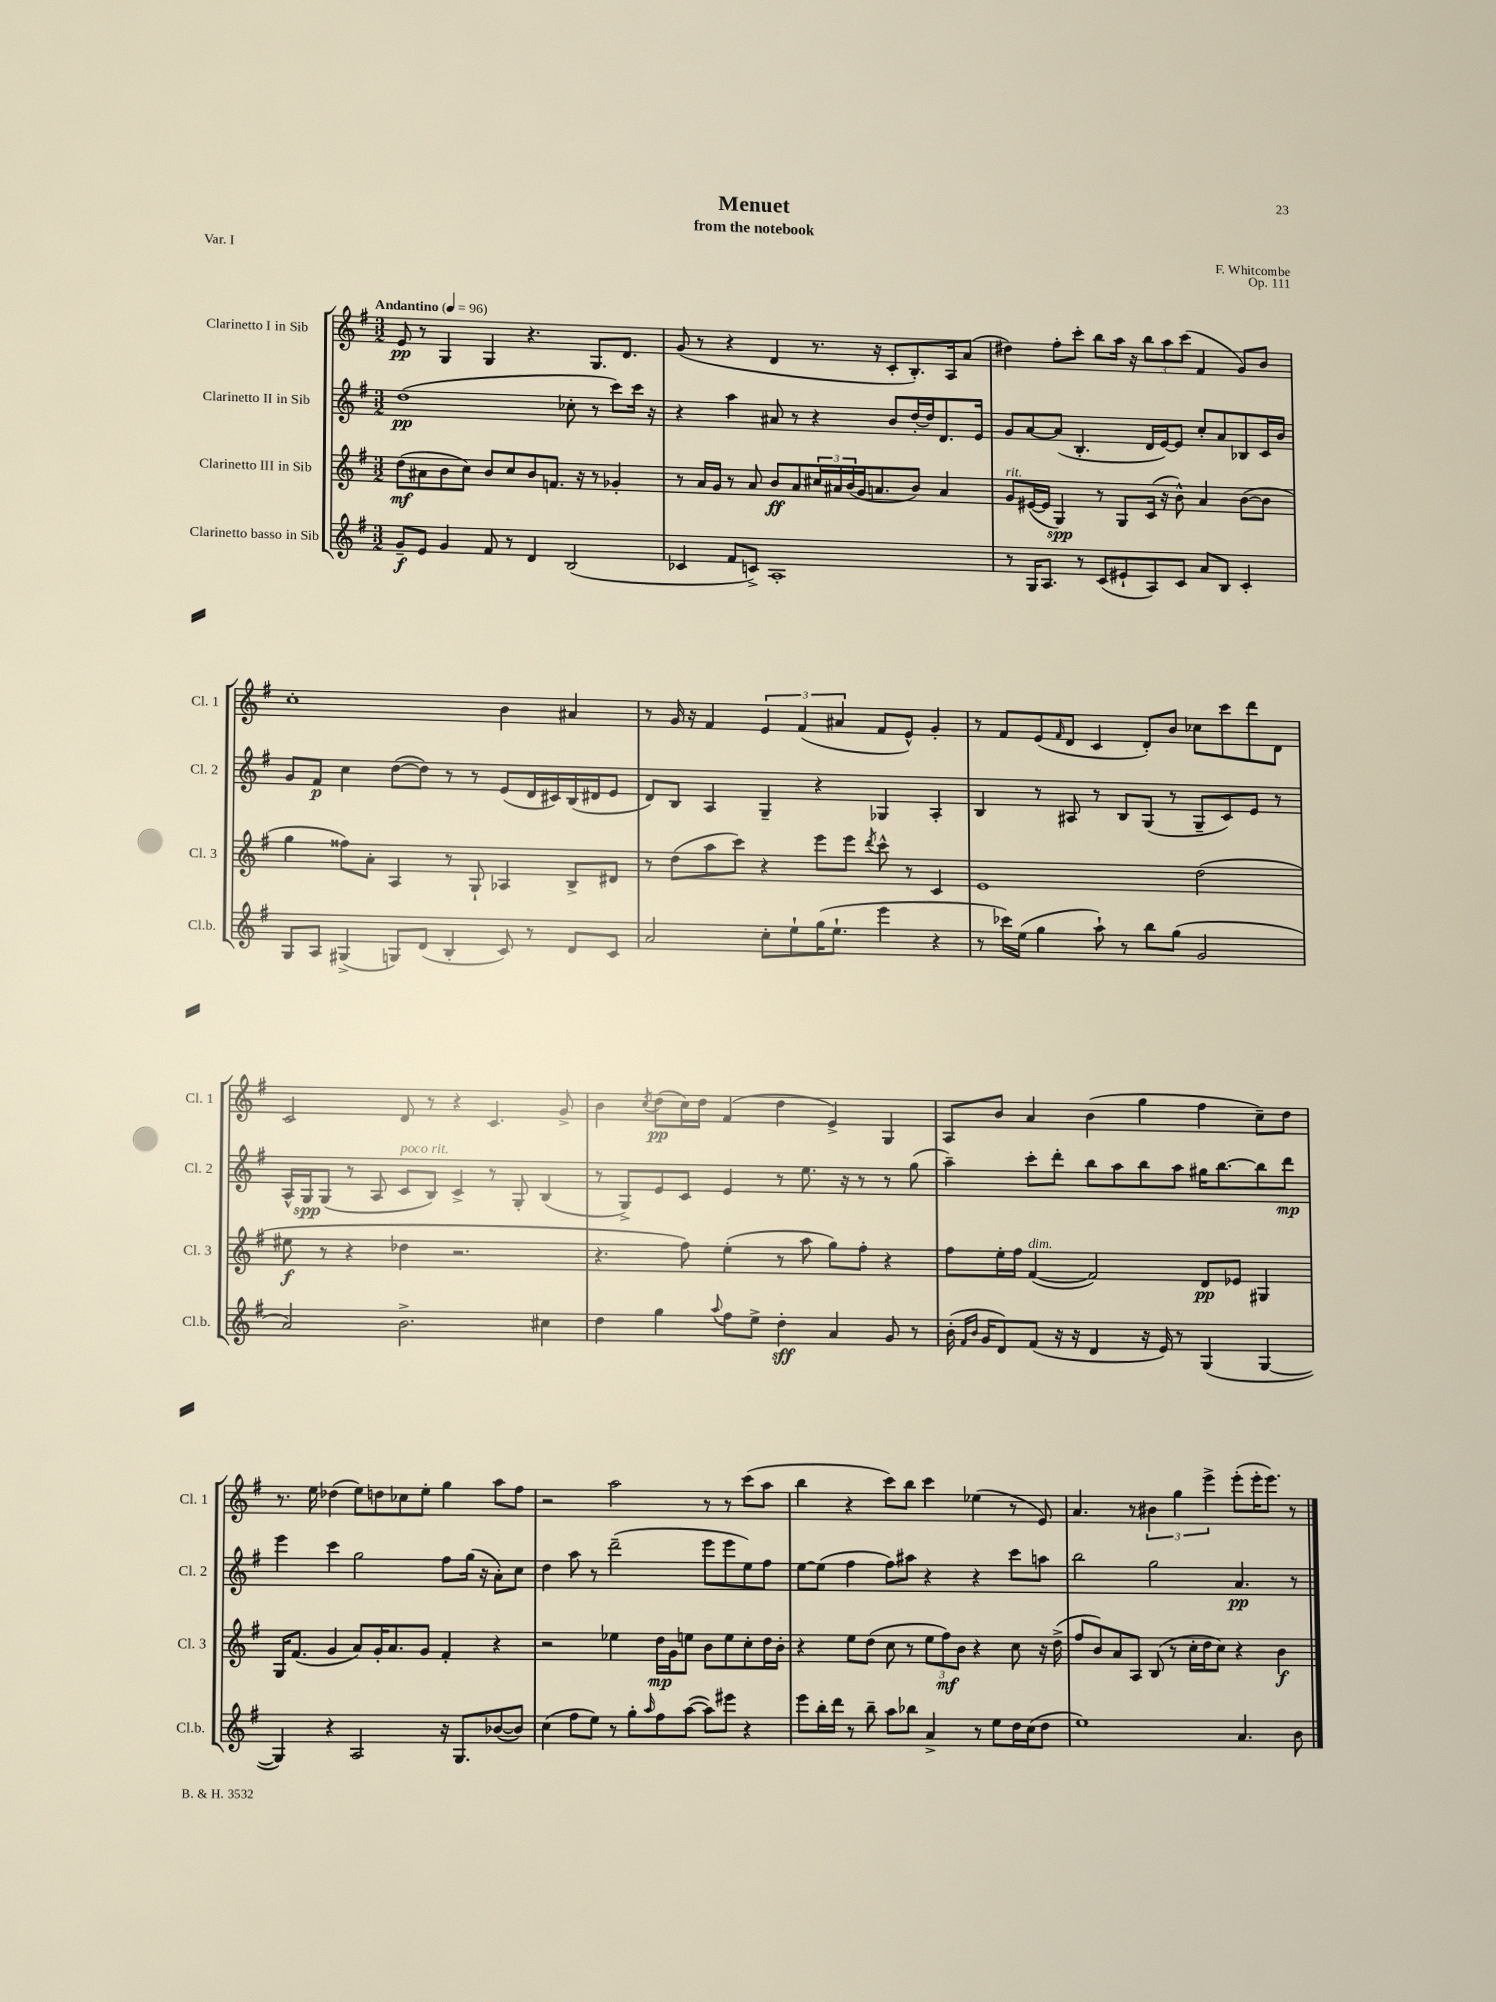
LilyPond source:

\header { title = "Menuet" composer = "F. Whitcombe" subtitle = "from the notebook" opus = "Op. 111" piece = "Var. I" }
<<
\new StaffGroup <<
\new Staff = "s0" \with { instrumentName = "Clarinetto I in Sib" shortInstrumentName = "Cl. 1" } {
    \clef treble \key g \major \numericTimeSignature \time 3/2 \tempo "Andantino" 4 = 96
    e'8\pp r8 g4 g4 r4. g8. d'8. |
    g'8( r8 r4 d'4 r8. r16 c'8-. b8.-.) a16 a'8( |
    dis''4) fis''8-. c'''8-. b''8 a''16 r16 \tuplet 3/2 { b''8 a''8 c'''8( } fis'4 g'8) b'8 |
    c''1-. b'4 ais'4 |
    r8 g'16 r16 fis'4 \tuplet 3/2 { e'4 fis'4( ais'4 } fis'8 e'8-^) g'4-. |
    r8 fis'8 e'8( \grace { fis'16 } d'8 c'4 d'8-.) b'8 ces''8 c'''8 d'''8 d'8 |
    c'2 d'8 r8 r4 c'4. g'8-> |
    b'4 \acciaccatura { c''8 } d''8\pp( c''16) d''16 fis'4( d''4 e'4->) g4 |
    a8 b'8 a'4 b'4( g''4 fis''4 c''8--) d''8 |
    r8. e''16 des''4( e''8) d''8 ces''8 e''8-. g''4 a''8 fis''8 |
    r2 a''2 r8 r8 c'''8( a''8 |
    b''4 r4 c'''8) b''8 c'''4 ees''4( r8 e'8) |
    a'4. r8 \tuplet 3/2 { bis'4 g''4 e'''4-> } e'''8-.( e'''16-. e'''8.) r8 \bar "|." |
}
\new Staff = "s1" \with { instrumentName = "Clarinetto II in Sib" shortInstrumentName = "Cl. 2" } {
    \clef treble \key g \major \numericTimeSignature \time 3/2
    d''1\pp( ces''8-. r8 c'''8) c'''16 r16 |
    r4 a''4 ais'8 r8 r4 b'8 d''16~-. d''16 d'8. e'16 |
    g'8 a'8~ a'8( b4.-. d'16 e'16~) e'8 c''8-. a'8 bes8 c'16 b'16 |
    g'8 fis'8\p c''4 d''8~( d''8) r8 r8 e'8( d'16 cis'16) b16( dis'16 e'8 |
    d'8) b8 a4 g4-- r4 ges4 a4-. |
    b4 r8 ais8 r8 b8 g8( r8 g8-- c'8) e'8 r8 |
    a16-^ g16\spp g8( r8 a8 c'8^\markup { \italic "poco rit." } b8) c'4-> r8 g8-. b4( |
    r8 g8->) e'8 c'8 e'4 r8 e''8. r16 r8 r8 g''8( |
    a''4--) c'''8-. d'''8-. b''8 a''8 b''8 a''8 gis''16 b''8.~ b''8 d'''8\mp |
    e'''4 c'''4 g''2 fis''8 g''16( r16 a'8-.) c''8 |
    d''4 a''8 r8 d'''2--( e'''8 e'''8 e''8) fis''8 |
    e''8~ e''8( fis''4 fis''8) ais''8 r4 r4 c'''8 a''8 |
    b''2 g''2 a'4.\pp r8 \bar "|." |
}
\new Staff = "s2" \with { instrumentName = "Clarinetto III in Sib" shortInstrumentName = "Cl. 3" } {
    \clef treble \key g \major \numericTimeSignature \time 3/2
    d''8\mf( ais'8 b'8 c''8) b'8 c''8 b'8 f'8. r16 r8 ges'4-. |
    r8 a'16 g'16 r8 a'8 b'8\ff a'8 \tuplet 3/2 { cis''16 ais'16 b'16( } g'16 a'8. b'8) a'4 |
    g'8^\markup { \italic "rit." } eis'16~( eis'16 g4\spp) r8 g8 c'16( r16 b'8-^) a'4 b'8~( b'8 |
    g''4 fisis''8) a'8-. a4 r8 g8-! aes4 b8-> dis'8 |
    r8 d''8( a''8 c'''8) r4 e'''8 e'''8 \acciaccatura { d'''8 } c'''8-^ r8 c'4 |
    e'1 d''2( |
    eis''8\f r8 r4 des''4 r2. |
    r4. fis''8) e''4-.( r8 a''8 g''8) fis''8-. r4 |
    fis''8 e''16-. fis''16 fis'4~^\markup { \italic "dim." }( fis'2) d'8\pp ees'8 gis4 |
    g16 fis'8.( g'4 a'8) g'16-. a'8. g'8 fis'4-. r4 |
    r2 ees''4 d''16\mp g'16 e''8 b'8 e''8 c''8-. d''16 b'16-. |
    r4 e''8 d''8( c''8 r8 \tuplet 3/2 { e''8 fis''8\mf) b'8 } r4 c''8 r16 d''16->( |
    fis''8 b'8) a'8 a8 b8( r8 c''16-. d''16 c''8) r4 b'4\f \bar "|." |
}
\new Staff = "s3" \with { instrumentName = "Clarinetto basso in Sib" shortInstrumentName = "Cl.b." } {
    \clef treble \key g \major \numericTimeSignature \time 3/2
    g'8--\f e'8 g'4 fis'8 r8 d'4 b2( |
    ces'4 fis'8 c'8->) a1-. |
    r8 g16 a8. r8 c'8( eis'8-! a8) c'8 a'8 b8 c'4-. |
    g8 a8 gis4->( g8) d'8( b4-. c'8) r8 d'8 c'8 |
    a'2 c''8-. e''8-! g''16( e''8.-! e'''4 r4 |
    r8 ces'''16) e''16( g''4 a''8-!) r8 b''8 g''8( g'2 |
    a'2) b'2.-> cis''4 |
    d''4 g''4 \appoggiatura { a''8 } fis''8 e''8-> d''4-.\sff a'4 g'8 r8 |
    b'16-.( \grace { fis'16 b'16 } g'16 d'8) fis'8( r16 r16 d'4 r16 e'16) r8 g4( g4~ |
    g4) r4 a2 r16 g8. bes'8~( bes'8) |
    c''4( fis''8 e''8) r8 g''8-. \grace { a''16 } fis''8 a''8~( a''8) eis'''8 r4 |
    e'''8 b''16-. d'''16 r8 b''8-- a''8 bes''8 a'4-> r8 e''8 d''16 c''16( d''8 |
    e''1) a'4. b'8 \bar "|." |
}
>>
>>
\layout { \context { \Score \remove "Bar_number_engraver" } }
